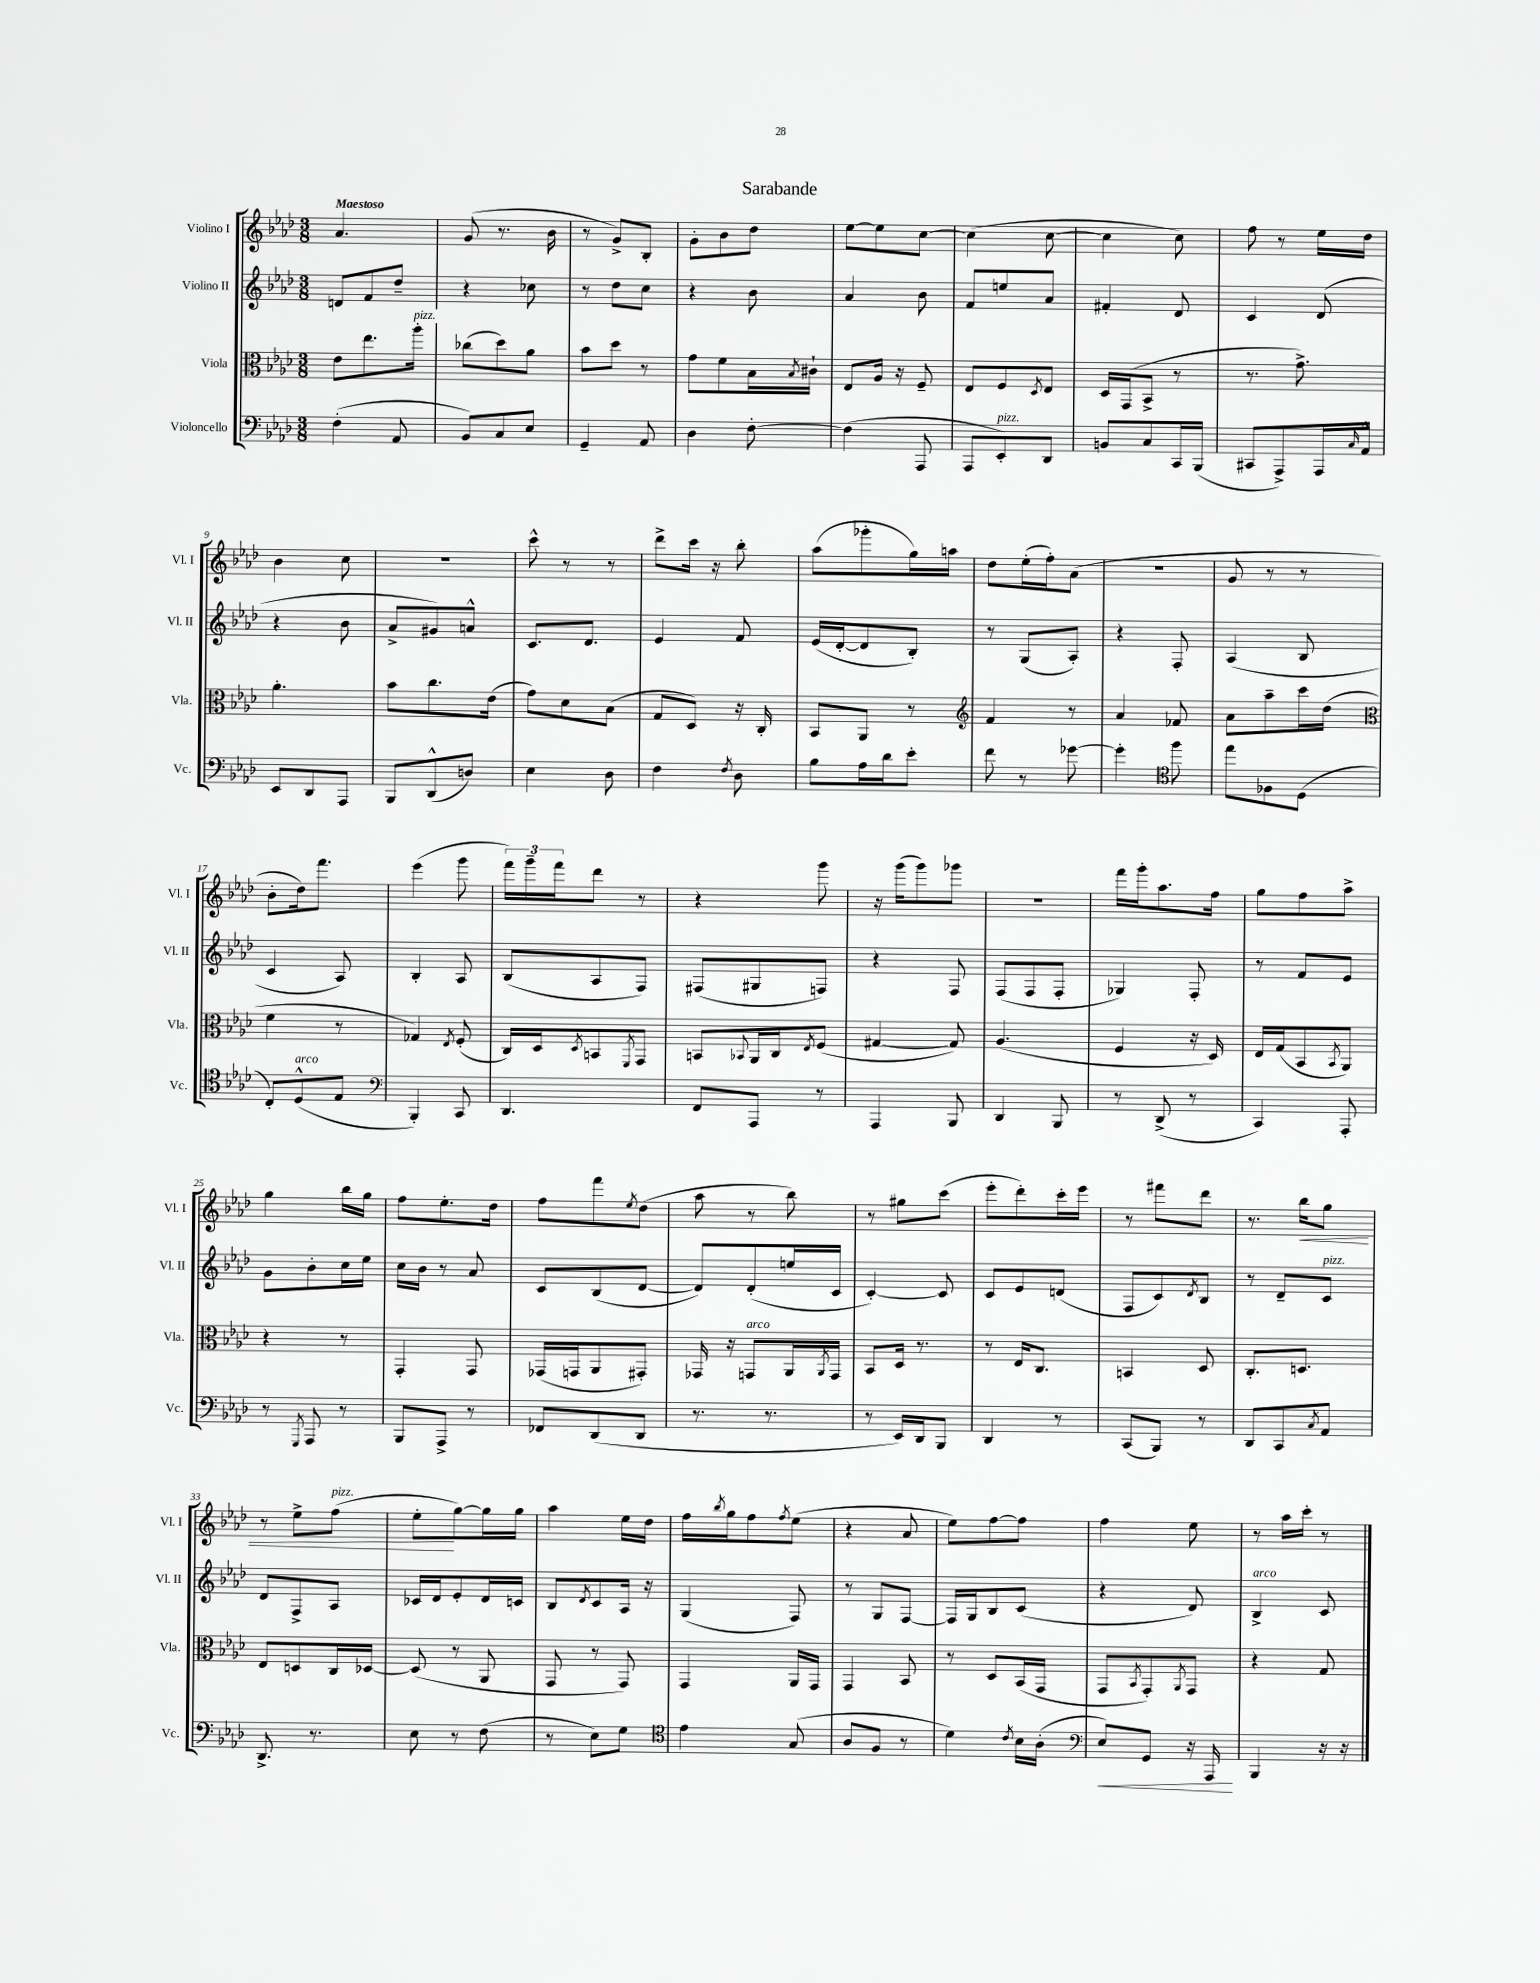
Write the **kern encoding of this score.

**kern	**kern	**kern	**kern
*staff4	*staff3	*staff2	*staff1
*clefF4	*clefC3	*clefG2	*clefG2
*k[b-e-a-d-]	*k[b-e-a-d-]	*k[b-e-a-d-]	*k[b-e-a-d-]
*M3/8	*M3/8	*M3/8	*M3/8
(4F'	8e-	8d	4.a-
.	8.ee-	8f	.
8AA-	.	8dd-~	.
.	16aa-'	.	.
=	=	=	=
8BB-)	(8cc-	4r	(8g
8C	8dd-)	.	8.r
8E-	8a-	8cc-	.
.	.	.	16b-
=	=	=	=
4GG~	8b-	8r	8r
.	8dd-	8dd-	8g^)
8AA-	8r	8cc	8B-'
=	=	=	=
4D-	8g	4r	8g'
.	8f	.	8b-
[8F'	16B-	8b-	8dd-
.	8qB-	.	.
.	16c#`	.	.
=	=	=	=
(4F]	8E-	4a-	[8ee-
.	16A-	.	8ee-]
.	16r	.	.
8AAA-	8F~	8b-	[8cc
=	=	=	=
8AAA-	8E-	8f	(4cc]
8EE-')	8F	8ee	.
.	8qD-	.	.
8DD-	8E-	8a-	[8cc
=	=	=	=
8BB	16D-	4f#'	4cc]
.	(16GG	.	.
8C	8BB-^	.	.
16CC	8r	8d-	8cc)
(16BBB-	.	.	.
=	=	=	=
8CC#	8.r	4c	8ff
8AAA-^)	.	.	8r
.	8.g^)	.	.
16AAA-	.	(8d-	16ee-
16qqC	.	.	.
16AA-^^	.	.	16dd-
=	=	=	=
8EE-	4.a-'	4r	4b-
8DD-	.	.	.
8AAA-	.	8b-	8cc
=	=	=	=
8BBB-	8b-	8a-^	4.r
(8DD-^^	8.cc	8g#)	.
8D)	.	8a^^	.
.	(16e-	.	.
=	=	=	=
4E-	8g)	8.c	8ccc^^
.	8d-	.	8r
.	.	8.d-	.
8D-	(8B-	.	8r
=	=	=	=
4F	8G	4e-	8ddd-^
.	8D-)	.	16ccc
.	.	.	16r
8qF	.	.	.
8D-	16r	8f	8bb-'
.	16C'	.	.
=	=	=	=
8B-	8BB-	(16e-	(8aa-
.	.	[16d-'	.
16A-	8AA-	8d-]	8ggg-'
16d-	.	.	.
8e-'	8r	8B-')	16gg)
.	.	.	16aa
=	=	=	=
*	*clefG2	*	*
8f	4f	8r	8dd-
8r	.	(8G	(16ee-'
.	.	.	16ff')
[8g-	8r	8A-')	(8a-
=	=	=	=
4g-']	4a-	4r	4.r
*clefC4	*	*	*
8ff	8f-	8F'	.
=	=	=	=
8ee-	8a-	(4A-	8g
8F-	8aa-~	.	8r
(8D-	16ccc	8B-	8r
.	(16dd-	.	.
=	=	=	=
*	*clefC3	*	*
8C')	4f	4c	8b-'
(8D-^^	.	.	16dd-)
.	.	.	8.fff
8E-	8r	8A-)	.
=	=	=	=
*clefF4	*	*	*
4BBB-')	4G-)	4B-'	(4eee-
.	8qE-	.	.
8CC	(8F'	8A-	8ggg
=	=	=	=
4.DD-	16C)	(8B-	24fff)
.	.	.	24ggg~
.	16D-	.	.
.	.	.	24fff
.	8qD-	.	.
.	8BB	8A-	8ddd-
.	8qFF	.	.
.	8GG	8F)	8r
=	=	=	=
8FF	8BB	(8F#	4r
.	8qqBB-	.	.
8AAA-	16AA-	8G#	.
.	16C	.	.
.	8qE-	.	.
8r	(8F	8F)	8ggg
=	=	=	=
4AAA-	[4G#	4r	16r
.	.	.	(16ggg
.	.	.	8ggg)
8BBB-	8G#])	8F	8ggg-
=	=	=	=
4DD-	(4.A-	(8F	4.r
.	.	8F	.
8BBB-	.	8F'	.
=	=	=	=
8r	4F	4G-)	16fff
.	.	.	16ggg'
(8DD-^	.	.	8.aa-
8r	16r	8F'	.
.	16D-)	.	16ff
=	=	=	=
4CC)	16E-	8r	8gg
.	(16G	.	.
.	8BB-	8f	8ff
.	8qBB-	.	.
8AAA-'	8AA-)	8e-	8aa-^
=	=	=	=
8r	4r	8g	4gg
8qGGG	.	.	.
8AAA-	.	8b-'	.
8r	8r	16cc	16bb-
.	.	16ee-	16gg
=	=	=	=
8BBB-	4GG'	16cc	8ff
.	.	16b-	.
8AAA-^	.	8r	8.ee-'
8r	8GG	8a-	.
.	.	.	16dd-
=	=	=	=
8FF-	(16GG-	8c	8ff
.	16GG	.	.
(8DD-	8AA-	(8B-	8fff
.	.	.	8qee-
8DD-	8GG#')	[8d-	(8dd-
=	=	=	=
8.r	16GG-	8d-])	8aa-
.	16r	.	.
.	8GG	(8d-'	8r
8.r	.	.	.
.	16AA-	16ee	8bb-)
.	8qAA-	.	.
.	16GG	16c	.
=	=	=	=
8r	8BB-	[4c')	8r
16EE-)	16D-	.	8gg#
16DD-	8.r	.	.
8BBB-	.	8c]	(8ccc
=	=	=	=
4DD-	8r	8c	8eee-'
.	16E-	8e-	8ddd-')
.	8.C	.	.
8r	.	(8d	16ccc'
.	.	.	16eee-
=	=	=	=
(8CC	4BB	8F	8r
8BBB-)	.	8c)	8fff#
.	.	8qd-	.
8r	8D-	8B-	8ddd-
=	=	=	=
8DD-	8.C'	8r	8.r
8CC	.	8d-~	.
.	8.D	.	16bb-
8qC	.	.	.
8AA-	.	8c	8gg
=	=	=	=
8.DD-^	8E-	8d-	8r
.	8D	8F^	8ee-^
8.r	.	.	.
.	16C	8A-	(8ff
.	[16D-	.	.
=	=	=	=
8E-	(8D-]	16c-	8ee-'
.	.	16d-	.
8r	8r	8e-'	[8gg)
(8F	8AA-	16d-	16gg]
.	.	16c	16gg
=	=	=	=
8r	8GG	8B-	4aa-
.	.	8qd-	.
8E-)	8r	8c	.
8G	8GG)	16A-	16ee-
.	.	16r	16dd-
=	=	=	=
*clefC4	*	*	*
4e-	4GG	(4G	16ff
.	.	.	8qbb-
.	.	.	16gg
.	.	.	8ff
.	.	.	8qff
(8G	16AA-	8F)	(8ee-
.	16GG	.	.
=	=	=	=
8A-	4GG	8r	4r
8F	.	8G	.
8r	8BB-	[8F	8a-
=	=	=	=
4d-)	8r	16F]	8ee-)
.	.	16G	.
.	8D-	8B-	[8ff
8qc	.	.	.
16B-	(16BB-	(8c	8ff]
(16A-'	16GG	.	.
=	=	=	=
*clefF4	*	*	*
8E-)	8GG	4r	4ff
.	8qBB-	.	.
8GG	8GG')	.	.
.	8qAA-	.	.
16r	8GG	8d-)	8ee-
16AAA-	.	.	.
=	=	=	=
4BBB-	4r	4B-^	8r
.	.	.	16aa-
.	.	.	16ccc'
16r	8G	8c	8r
16r	.	.	.
==	==	==	==
*-	*-	*-	*-
